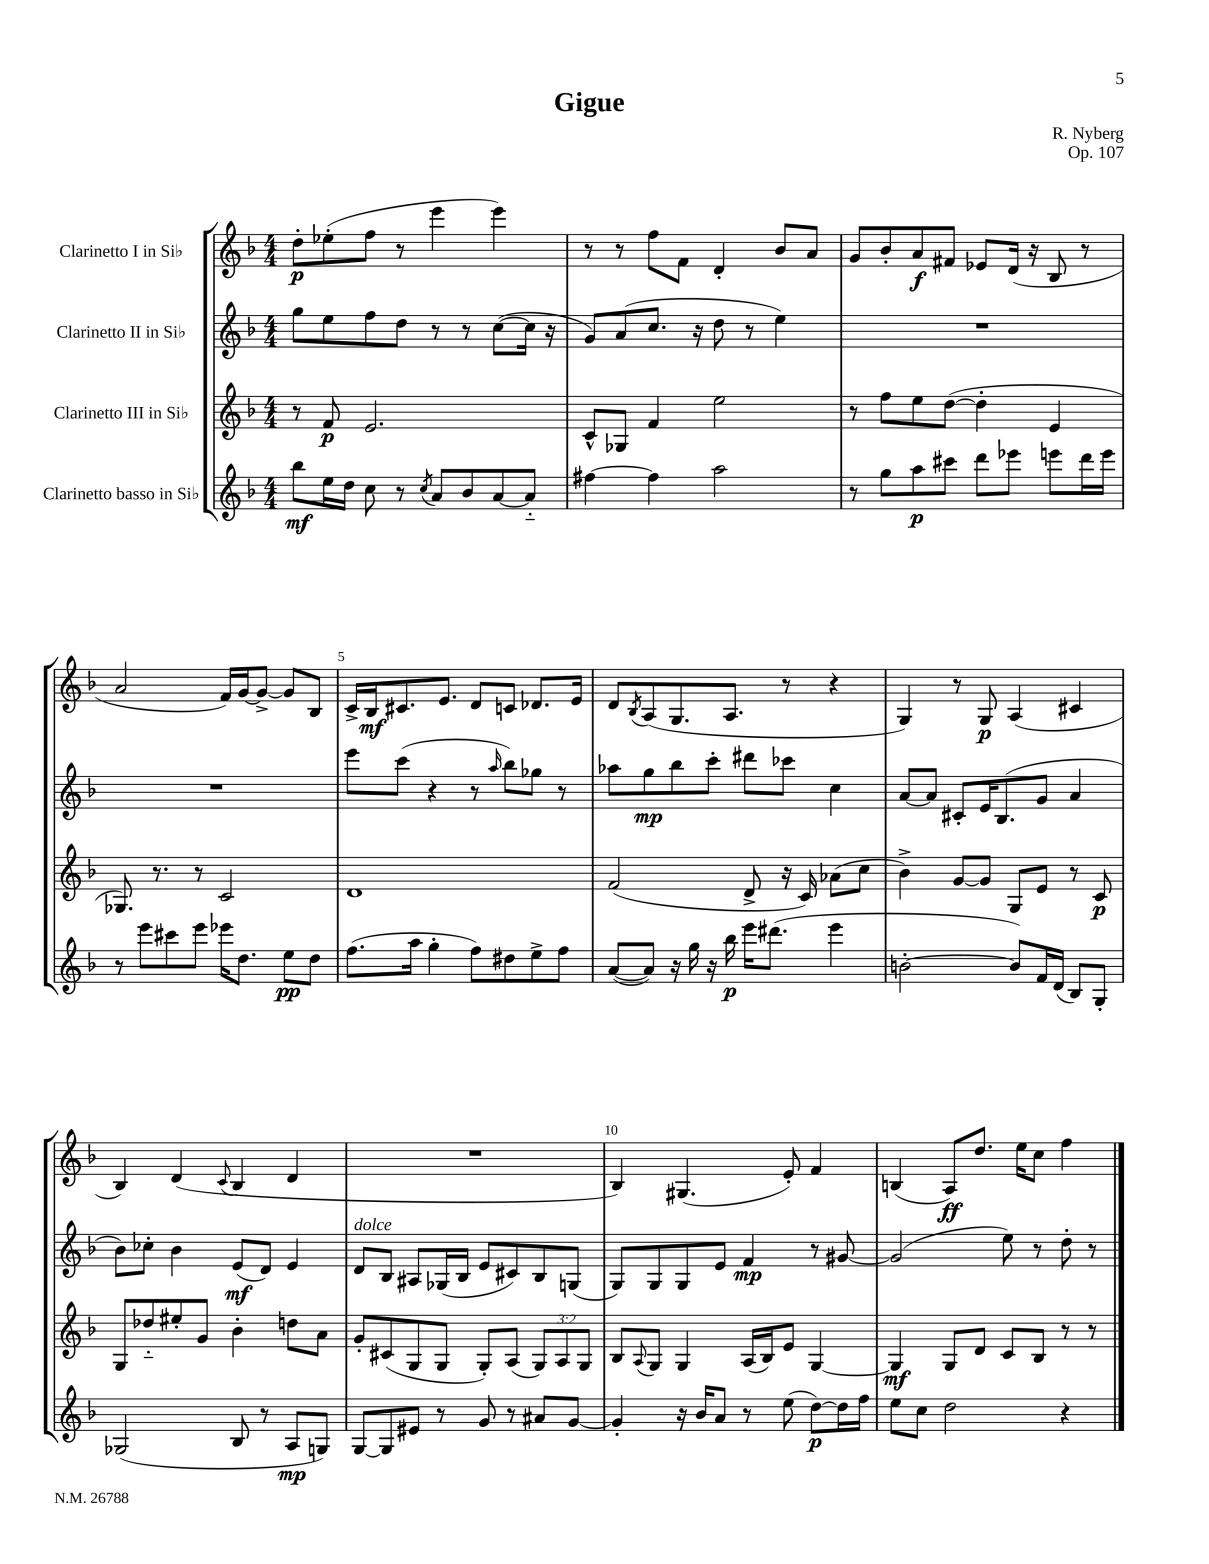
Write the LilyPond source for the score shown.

\header { title = "Gigue" composer = "R. Nyberg" opus = "Op. 107" }
<<
\new StaffGroup <<
\new Staff = "s0" \with { instrumentName = "Clarinetto I in Sib" } {
    \clef treble \key f \major \numericTimeSignature \time 4/4
    d''8-.\p ees''8-.( f''8 r8 e'''4 e'''4) |
    r8 r8 f''8 f'8 d'4-. bes'8 a'8 |
    g'8 bes'8-. a'8\f fis'8 ees'8 d'16( r16 bes8 r8 |
    a'2 f'16) g'16~ g'8~-> g'8 bes8 |
    c'16-> bes16\mf cis'8. e'8. d'8 c'8 des'8. e'16 |
    d'8 \acciaccatura { bes8 } a8( g8. a8. r8 r4 |
    g4) r8 g8\p a4( cis'4 |
    bes4) d'4( \appoggiatura { c'8 } bes4 d'4 |
    R1 |
    bes4) gis4.( e'8-.) f'4 |
    b4( a8\ff) d''8. e''16 c''8 f''4 \bar "|." |
}
\new Staff = "s1" \with { instrumentName = "Clarinetto II in Sib" } {
    \clef treble \key f \major \numericTimeSignature \time 4/4
    g''8 e''8 f''8 d''8 r8 r8 c''8~( c''16 r16 |
    g'8) a'8( c''8. r16 d''8 r8 e''4) |
    R1 |
    R1 |
    e'''8 c'''8( r4 r8 \grace { a''16 } bes''8) ges''8 r8 |
    aes''8 g''8\mp bes''8 c'''8-. dis'''8 ces'''8 c''4 |
    a'8~ a'8 cis'8-. e'16 bes8.( g'8 a'4 |
    bes'8) ces''8-. bes'4 e'8\mf( d'8) e'4 |
    d'8^\markup { \italic "dolce" } bes8 ais8 ges16( bes16 e'8 cis'8) bes8 g8( |
    g8) g8 g8 e'8 f'4\mp r8 gis'8~ |
    gis'2( e''8) r8 d''8-. r8 \bar "|." |
}
\new Staff = "s2" \with { instrumentName = "Clarinetto III in Sib" } {
    \clef treble \key f \major \numericTimeSignature \time 4/4 \override Staff.TupletNumber.text = #tuplet-number::calc-fraction-text
    r8 f'8\p e'2. |
    c'8-^ ges8 f'4 e''2 |
    r8 f''8 e''8 d''8~( d''4-. e'4 |
    ges8.) r8. r8 c'2 |
    d'1 |
    f'2( d'8-> r16 c'16) aes'8( c''8 |
    bes'4->) g'8~ g'8 g8 e'8 r8 c'8\p |
    g8 des''8-_ eis''8-. g'8 bes'4-. d''8 a'8 |
    g'8-. cis'8( g8 g8 g8-.) a8( \tuplet 3/2 { g8) a8 g8 } |
    bes8 \appoggiatura { a8 } g8 g4 a16( bes16) e'8 g4~ |
    g4\mf g8 d'8 c'8 bes8 r8 r8 \bar "|." |
}
\new Staff = "s3" \with { instrumentName = "Clarinetto basso in Sib" } {
    \clef treble \key f \major \numericTimeSignature \time 4/4
    bes''8\mf e''16 d''16 c''8 r8 \acciaccatura { c''8 } a'8 bes'8 a'8~ a'8-_ |
    fis''4~ fis''4 a''2 |
    r8 g''8 a''8\p cis'''8 d'''8 ees'''8 e'''8 d'''16 e'''16 |
    r8 e'''8 cis'''8 e'''8 ees'''16 d''8. e''8\pp d''8 |
    f''8.( a''16 g''4-. f''8) dis''8 e''8-> f''8 |
    a'8~( a'8) r16 g''16 r16 bes''16\p e'''16 dis'''8.( e'''4 |
    b'2~-. b'8) f'16 d'16( bes8) g8-. |
    ges2( bes8 r8 a8\mp g8) |
    g8~ g8 eis'8 r8 g'8 r8 ais'8 g'8~ |
    g'4-. r16 bes'16 a'8 r8 e''8( d''8~\p) d''16 f''16 |
    e''8 c''8 d''2 r4 \bar "|." |
}
>>
>>
\layout { \context { \Score \override BarNumber.break-visibility = ##(#f #t #t) barNumberVisibility = #(every-nth-bar-number-visible 5) } }
